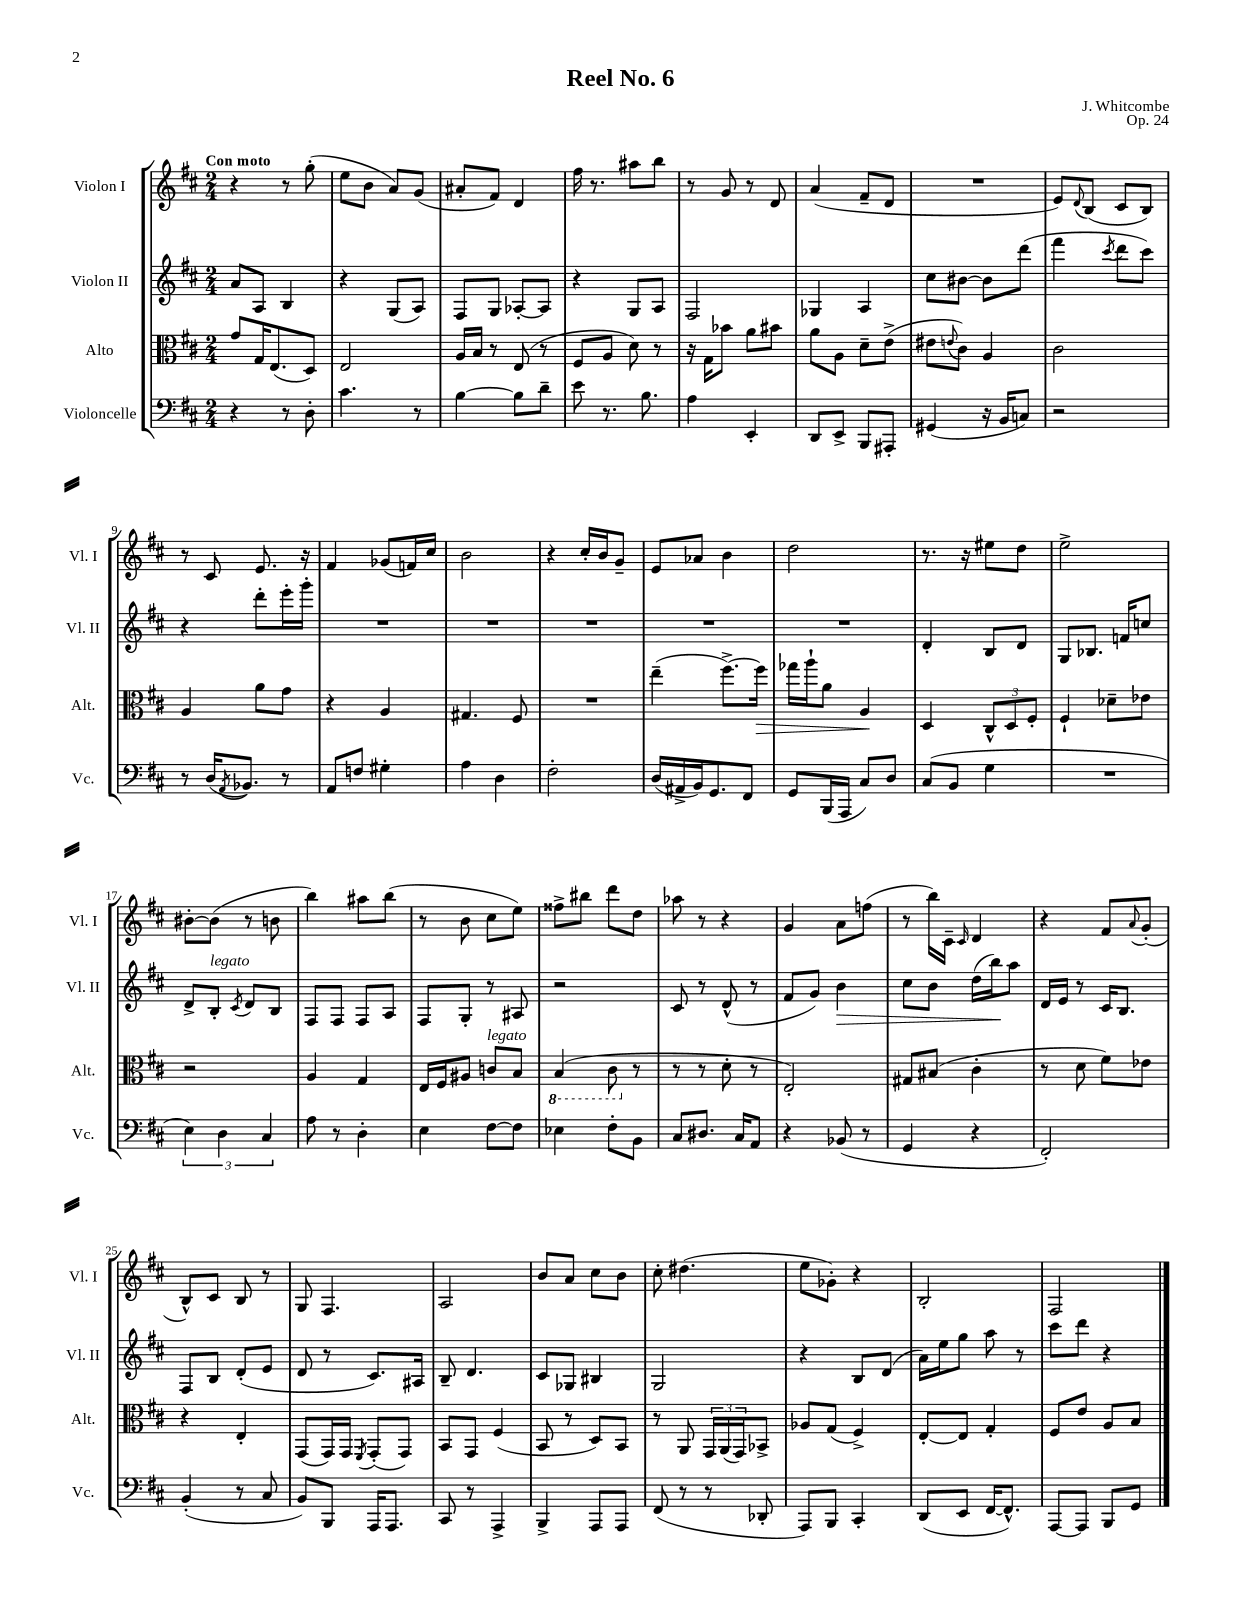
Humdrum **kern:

**kern	**kern	**dynam	**kern	**dynam	**kern
*part4	*part3	*part3	*part2	*part2	*part1
*staff4	*staff3	*staff3	*staff2	*staff2	*staff1
*I"Violoncelle	*I"Alto	*	*I"Violon II	*	*I"Violon I
*I'Vc.	*I'Alt.	*	*I'Vl. II	*	*I'Vl. I
*clefF4	*clefC3	*	*clefG2	*	*clefG2
*k[f#c#]	*k[f#c#]	*	*k[f#c#]	*	*k[f#c#]
*M2/4	*M2/4	*	*M2/4	*	*M2/4
=1	=1	=1	=1	=1	=1
!	!	!	!	!	!LO:TX:a:B:t=Con moto
4r	8g/L	.	8a/L	.	4r
.	16G/K	.	8A/J	.	.
.	(8.E/	.	.	.	.
8r	.	.	4B/	.	8r
8D'\	8D/J)	.	.	.	(8gg'\
=2	=2	=2	=2	=2	=2
4.c#\	2E/	.	4r	.	8ee\L
.	.	.	.	.	8b\J
.	.	.	(8G/L	.	8a/L)
8r	.	.	8A/J)	.	(8g/J
=3	=3	=3	=3	=3	=3
[4B\	16A/LL	.	8F#/L	.	8a#X'/L
.	16B/JJ	.	.	.	.
.	8r	.	8G/J	.	8f#/J)
8B\L]	(8E/	.	[8A-X'/L	.	4d/
8d~\J	8r	.	8A-/J]	.	.
=4	=4	=4	=4	=4	=4
8e\	8F#/L	.	4r	.	16ff#\
.	.	.	.	.	8.r
8.r	8A/J	.	.	.	.
.	8d\)	.	8G/L	.	8aa#X\L
8.B\	.	.	.	.	.
.	8r	.	8A/J	.	8bb\J
=5	=5	=5	=5	=5	=5
4A\	16r	.	2F#/	.	8r
.	16G\KL	.	.	.	.
.	8b-X\J	.	.	.	8g/
4EE'/	8a\L	.	.	.	8r
.	8b#X\J	.	.	.	8d/
=6	=6	=6	=6	=6	=6
8DD/L	8a\L	.	4G-X/	.	(4a/
8EE^/J	8A\J	.	.	.	.
8BBB/L	8d~\L	.	4A/	.	8f#~/L
8AAA#X'/J	(8e^\J	.	.	.	8d/J
=7	=7	=7	=7	=7	=7
(4GG#X/	8e#X\L	.	8cc#\L	.	2r
.	8qqen/	.	.	.	.
.	8c#\J)	.	[8b#X\J	.	.
16r	4A/	.	8b#\L]	.	.
16BB/KL	.	.	.	.	.
8Cn/J)	.	.	(8ddd\J	.	.
=8	=8	=8	=8	=8	=8
2r	2c#\	.	4fff#\	.	8e/L)
.	.	.	.	.	8qqd/
.	.	.	.	.	(8B/J
.	.	.	8qccc#/	.	.
.	.	.	8ddd\L	.	8c#/L
.	.	.	8ccc#\J)	.	8B/J)
!!LO:LB:g=z
=9	=9	=9	=9	=9	=9
8r	4A/	.	4r	.	8r
(16D/KL	.	.	.	.	8c#/
8qAA/	.	.	.	.	.
8.BB-X/J)	.	.	.	.	.
.	8a\L	.	8ddd'\L	.	8.e/
8r	8g\J	.	16eee'\L	.	.
.	.	.	16ggg'\JJ	.	16r
=10	=10	=10	=10	=10	=10
8AA/L	4r	.	2r	.	4f#/
8Fn/J	.	.	.	.	.
4G#X'\	4A/	.	.	.	(8g-X/L
.	.	.	.	.	16fn/L)
.	.	.	.	.	16cc#/JJ
=11	=11	=11	=11	=11	=11
4A\	4.G#X/	.	2r	.	2b\
4D\	.	.	.	.	.
.	8F#/	.	.	.	.
=12	=12	=12	=12	=12	=12
2F#'\	2r	.	2r	.	4r
.	.	.	.	.	16cc#'/LL
.	.	.	.	.	16b/J
.	.	.	.	.	8g~/J
=13	=13	=13	=13	=13	=13
(16D/LL	(4ee~\	.	2r	.	8e/L
16AA#X^/	.	.	.	.	.
16BB/J)	.	.	.	.	8a-X/J
8.GG/	.	.	.	.	.
.	[8.ff#^\L)	.	.	.	4b\
8FF#/J	.	.	.	.	.
!	!	!LO:HP:b	!	!	!
.	16ff#\Jk]	>	.	.	.
=14	=14	=14	=14	=14	=14
8GG/L	16gg-X\LL	.	2r	.	2dd\
.	16aa`\J	.	.	.	.
(16BBB/L	8a\J	.	.	.	.
16AAA/JJ	.	.	.	.	.
8C#/L)	4A/	.	.	.	.
8D/J	.	.	.	.	.
.	.	]	.	.	.
=15	=15	=15	=15	=15	=15
(8C#/L	4D/	.	4d'/	.	8.r
8BB/J	.	.	.	.	.
.	.	.	.	.	16r
4G\	12C#^^/L	.	8B/L	.	8ee#X\L
.	12D/	.	.	.	.
.	.	.	8d/J	.	8dd\J
.	12F#'/J	.	.	.	.
=16	=16	=16	=16	=16	=16
2r	4F#`/	.	8G/L	.	2ee^\
.	.	.	8.B-X/J	.	.
.	8d-X~\L	.	.	.	.
.	.	.	16fn/KL	.	.
.	8e-X\J	.	8ccn/J	.	.
!!LO:LB:g=z
=17	=17	=17	=17	=17	=17
6E\)	2r	.	8d^/L	.	[8b#X'\L
!	!	!	!LO:TX:a:i:t=legato	!	!
.	.	.	8B'/J	.	(8b#\J]
6D\	.	.	.	.	.
.	.	.	8qc#/	.	.
.	.	.	8d/L	.	8r
6C#/	.	.	.	.	.
.	.	.	8B/J	.	8bn\
=18	=18	=18	=18	=18	=18
8A\	4A/	.	8F#/L	.	4bb\)
8r	.	.	8F#/J	.	.
4D'\	4G/	.	8F#/L	.	8aa#X\L
.	.	.	8A/J	.	(8bb\J
=19	=19	=19	=19	=19	=19
4E\	16E/LL	.	8F#/L	.	8r
.	16F#/J	.	.	.	.
.	8A#X/J	.	8G'/J	.	8b\
!	!LO:TX:a:i:t=legato	!	!	!	!
[8F#\L	8cn/L	.	8r	.	8cc#\L
8F#\J]	8B/J	.	8A#X/	.	8ee\J)
=20	=20	=20	=20	=20	=20
*	*8ba	*	*	*	*
4E-X\	(4BB/	.	2r	.	8ff##X^\L
.	.	.	.	.	8bb#X\J
8F#'\L	8C#\	.	.	.	8ddd\L
*	*X8ba	*	*	*	*
8BB\J	8r	.	.	.	8dd\J
=21	=21	=21	=21	=21	=21
8C#/L	8r	.	8c#/	.	8aa-X\
8.D#X/J	8r	.	8r	.	8r
.	8d'\	.	(8d^^/	.	4r
16C#/KL	.	.	.	.	.
8AA/J	8r	.	8r	.	.
=22	=22	=22	=22	=22	=22
4r	2E'/)	.	8f#/L	.	4g/
.	.	.	8g/J)	.	.
!	!	!	!	!LO:HP:b	!
(8BB-X/	.	.	4b\	>	8a\L
8r	.	.	.	.	(8ffn\J
=23	=23	=23	=23	=23	=23
4GG/	8G#X/L	.	8cc#\L	.	8r
.	(8B#X/J	.	8b\J	.	16bb\LL)
.	.	.	.	.	16c#~\JJ
.	.	.	.	.	16qqc#/
4r	4c#'\	.	(16dd\LL	.	4d/
.	.	.	16bb\J)	.	.
.	.	.	8aa\J	]	.
=24	=24	=24	=24	=24	=24
2FF#'/)	8r	.	16d/LL	.	4r
.	.	.	16e/JJ	.	.
.	8d\	.	8r	.	.
.	8f#\L)	.	16c#/KL	.	8f#/L
.	.	.	8.B/J	.	.
.	.	.	.	.	8qqa/
.	8e-X\J	.	.	.	(8g'/J
!!LO:LB:g=z
=25	=25	=25	=25	=25	=25
(4BB'/	4r	.	8F#/L	.	8B^^/L)
.	.	.	8B/J	.	8c#/J
8r	4E'/	.	(8d'/L	.	8B/
8C#/	.	.	8e/J	.	8r
=26	=26	=26	=26	=26	=26
8BB/L)	(8GG/L	.	8d/	.	8G/
8BBB/J	16GG/L)	.	8r	.	4.F#/
.	16GG/JJ	.	.	.	.
.	8qFF#/	.	.	.	.
16AAA/KL	(8GG'/L	.	8.c#/L)	.	.
8.AAA/J	.	.	.	.	.
.	8GG/J)	.	.	.	.
.	.	.	16A#X/Jk	.	.
=27	=27	=27	=27	=27	=27
8CC#/	8BB/L	.	8B~/	.	2A/
8r	8GG/J	.	4.d/	.	.
4AAA^/	(4F#/	.	.	.	.
=28	=28	=28	=28	=28	=28
4BBB^/	8BB/	.	8c#/L	.	8b/L
.	8r	.	8G-X/J	.	8a/J
8AAA/L	8D/L)	.	4B#X/	.	8cc#\L
8AAA/J	8BB/J	.	.	.	8b\J
=29	=29	=29	=29	=29	=29
(8FF#/	8r	.	2G/	.	8cc#'\
8r	8AA/	.	.	.	(4.dd#X\
8r	24GG/LL	.	.	.	.
.	(24AA/	.	.	.	.
.	24GG/J)	.	.	.	.
8DD-X'/	8BB-X^/J	.	.	.	.
=30	=30	=30	=30	=30	=30
8AAA/L)	8A-X/L	.	4r	.	8ee\L
8BBB/J	(8G/J	.	.	.	8g-X'\J)
4CC#'/	4F#^/)	.	8B/L	.	4r
.	.	.	(8d/J	.	.
=31	=31	=31	=31	=31	=31
(8DD/L	[8E'/L	.	16a\LL)	.	2B'/
.	.	.	16ee\J	.	.
8EE/J	8E/J]	.	8gg\J	.	.
[16FF#/KL	4G'/	.	8aa\	.	.
8.FF#^^/J])	.	.	.	.	.
.	.	.	8r	.	.
=32	=32	=32	=32	=32	=32
[8AAA/L	8F#/L	.	8ccc#\L	.	2F#/
8AAA/J]	8e/J	.	8ddd\J	.	.
8BBB/L	8A/L	.	4r	.	.
8GG/J	8B/J	.	.	.	.
==	==	==	==	==	==
*-	*-	*-	*-	*-	*-
